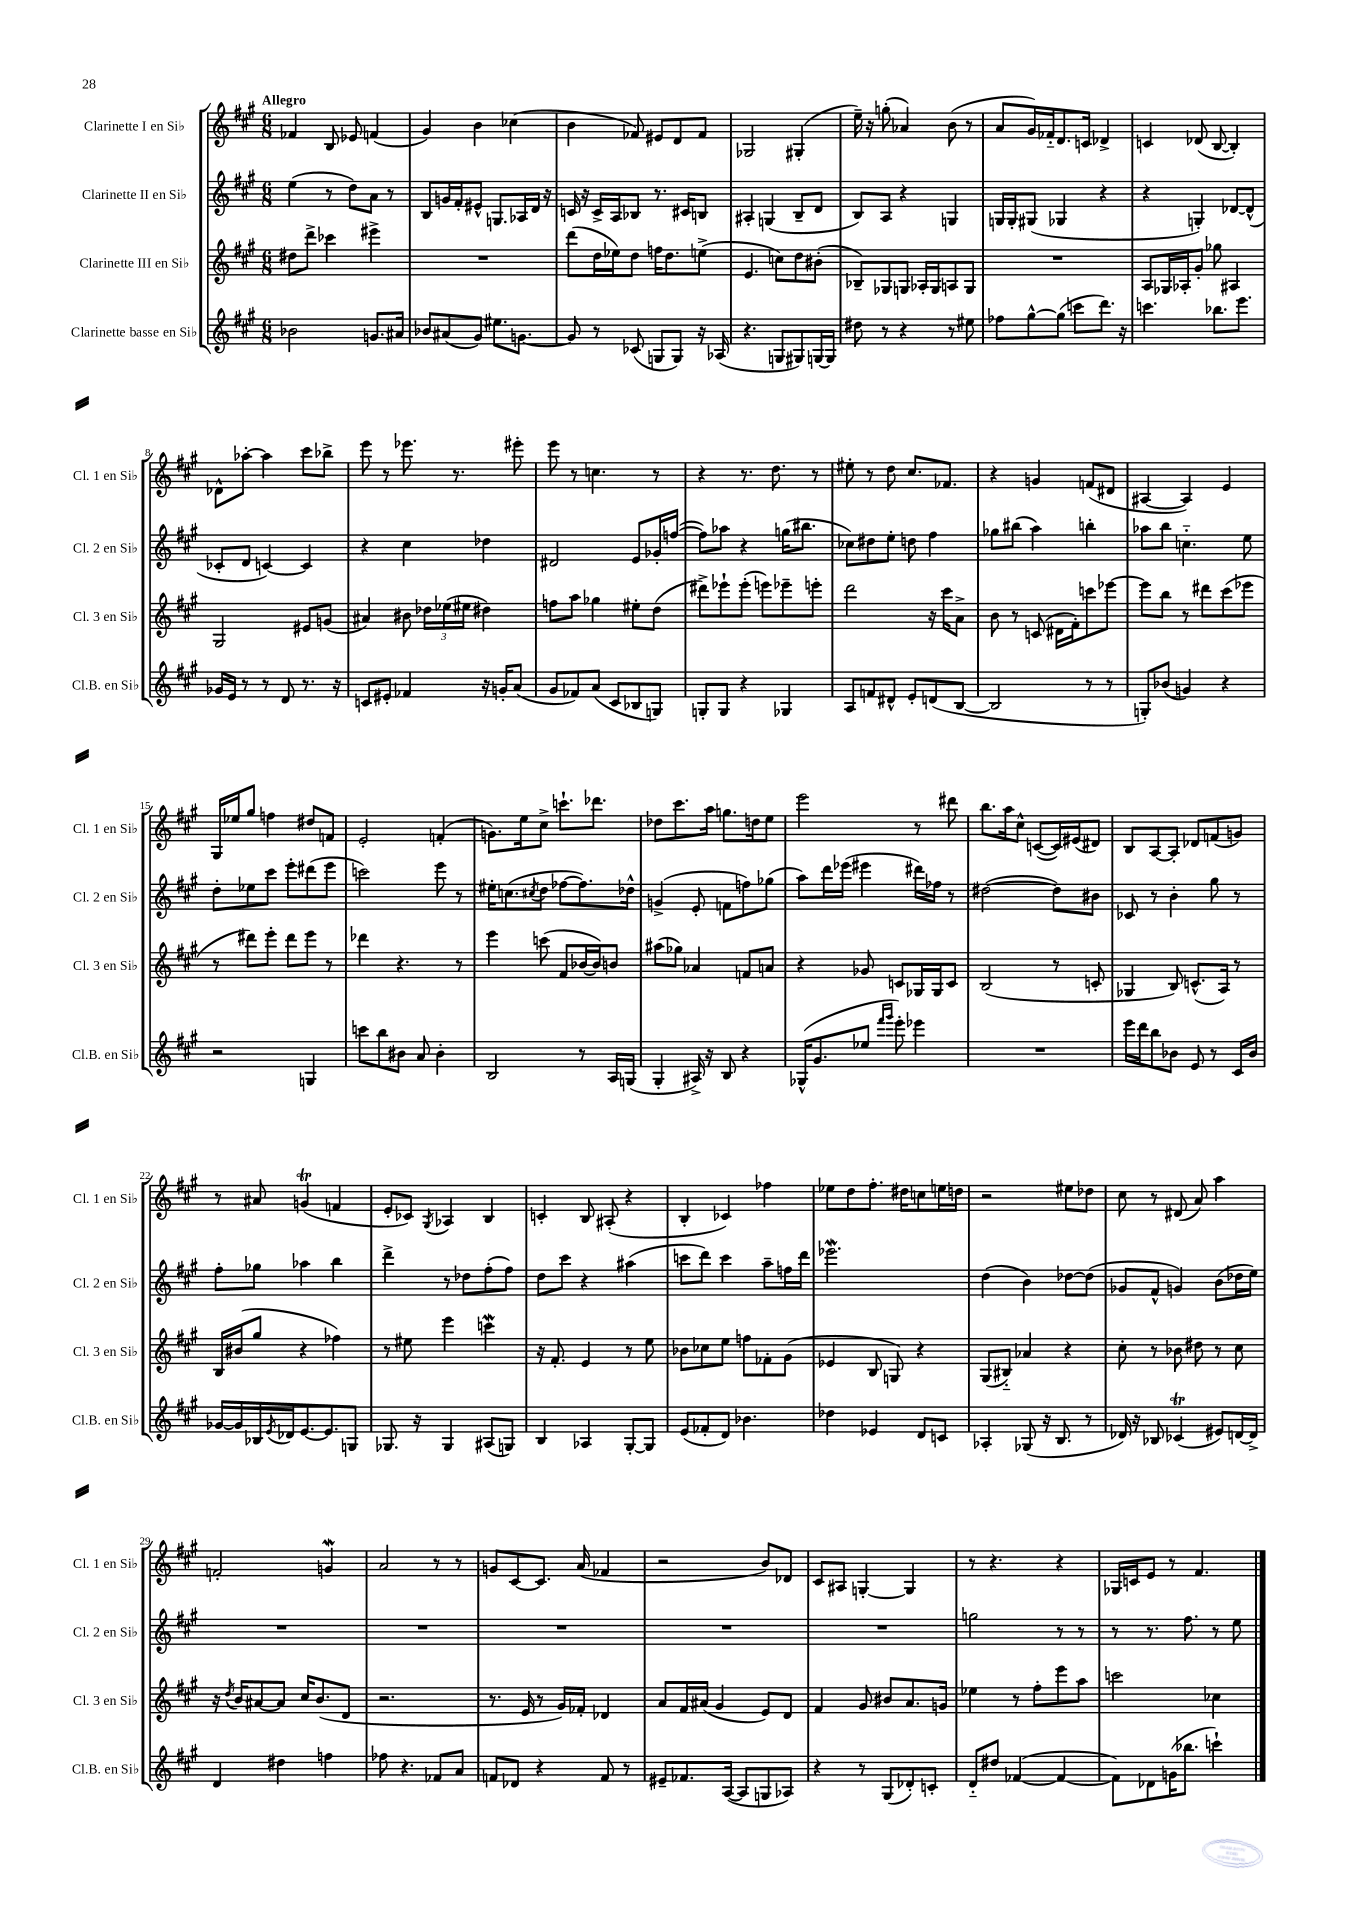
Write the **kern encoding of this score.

**kern	**kern	**kern	**kern
*staff4	*staff3	*staff2	*staff1
*clefG2	*clefG2	*clefG2	*clefG2
*k[f#c#g#]	*k[f#c#g#]	*k[f#c#g#]	*k[f#c#g#]
*M6/8	*M6/8	*M6/8	*M6/8
2b-	8dd#	(4ee	4f-
.	8ddd^	.	.
.	4ccc-	8r	8B
.	.	8dd)	8e-
8.g	4eee#^	8a	(4f
.	.	8r	.
16a#	.	.	.
=	=	=	=
8b-	2.r	8B	4g#)
(8a#	.	16g	.
.	.	16f#'	.
8g#)	.	8e#^^	4b
8.ee#	.	8.G	.
.	.	.	(4cc-
[8.g	.	16A-	.
.	.	16d	.
.	.	16r	.
=	=	=	=
8g]	(8ddd	16c	4b
.	.	16r	.
8r	16dd	16c^	.
.	16ee-)	16A	.
(8c-	8dd	8B-	8f-)
8G	16ff	8.r	8e#
.	8.dd	.	.
8G)	.	.	8d
.	.	16c#	.
16r	(8ee^	8B	8f-
(16A-	.	.	.
=	=	=	=
4.r	4.e	4A#'	2G-
.	.	(4G	.
8G	8cc)	.	.
8G#)	8dd	8B~	(4G#'
[16G	(8b#'	8d	.
16G]	.	.	.
=	=	=	=
8dd#	8B-~)	8B)	16ee~)
.	.	.	16r
8r	8G-	8A	(8gg'
4r	8G	4r	4a-)
.	16A-'	.	.
.	16G	.	.
8r	8A	4G	(8b
8ee#	8G	.	8r
=	=	=	=
8ff-	2.r	16G	8a
.	.	16G'	.
[8gg#^^	.	(8G#	16g#)
.	.	.	16f-'~
(8gg#]	.	4G-	8.d
8ccc	.	.	.
.	.	.	16c
8.ddd)	.	4r	4d-^
16r	.	.	.
=	=	=	=
4.ccc	8A	4r	4c
.	16G-	.	.
.	16A-'	.	.
.	8g#'	4G')	(8d-
8.bb-	8gg-	.	[8B
.	4A#	[8d-	4B'])
8.eee	.	.	.
.	.	(8d-^^]	.
=	=	=	=
16g-	2G#	8c-'	8d-^^
16e	.	.	.
8r	.	8d	[8aa-'
8r	.	[4c)	4aa-]
8d	.	.	.
8.r	8e#	4c]	8ccc#
.	(8g	.	8bb-^
16r	.	.	.
=	=	=	=
8c	4a#)	4r	8eee
8e#'	.	.	8r
4f-	8b#	4cc#	8.eee-
.	24dd-	.	.
.	(24ee-	.	.
.	.	.	8.r
.	24ee#	.	.
16r	4dd#)	4dd-	.
16g'	.	.	.
(8a	.	.	8eee#'
=	=	=	=
8g#	8ff	2d#	8eee
8f-)	8aa	.	8r
(8a	4gg-	.	4.cc
8c#	.	.	.
8B-	8ee#'	8e	.
8G)	(8dd	16g-'	8r
.	.	([16ff	.
=	=	=	=
8G'	8ddd#^)	8ff])	4r
8G	8eee-`	8aa-	.
4r	(8eee-'	4r	8.r
.	8eee)	.	.
.	.	.	8.dd
4G-	8eee-~	(16gg	.
.	.	8.bb#	.
.	8eee'	.	8r
=	=	=	=
8A	2ddd	8cc-)	8ee#'
8f	.	8dd#	8r
8d#^^	.	8ee'	8dd
8e'	.	8dd	8.cc#
(8d	16r	4ff#	.
.	16ccc#	.	8.f-
[8B	8a^	.	.
=	=	=	=
2B]	8b	8gg-	4r
.	8r	(8bb#	.
.	(8c	4aa)	4g
.	16d#	.	.
.	16f#')	.	.
8r	8ccc	4bb'	(8f
8r	[8eee-	.	8d#
=	=	=	=
8G')	8eee-]	8aa-	[4A#
(8b-	8bb	8bb	.
4g)	8r	4.cc'~	4A#])
.	8ddd#	.	.
4r	(8ccc#	.	4e
.	8eee-	8ee	.
=	=	=	=
2r	8r	8dd'	16G#
.	.	.	16ee-
.	8ddd#)	8ee-	8gg#
.	8eee'	8ccc#	4ff
.	8ddd#	8eee'	.
4G	8eee	(8ddd#	8dd#
.	8r	8eee	8f
=	=	=	=
8ccc	4ddd-	2ccc)	2e'
8bb	.	.	.
8b#	4.r	.	.
8a	.	.	.
4b#'	.	8eee	(4f'
.	8r	8r	.
=	=	=	=
2B	4eee	16ee#'	8.g)
.	.	(8.cc	.
.	.	.	16ee
.	.	8qcc#	.
.	(8ccc	8dd	8cc#^
.	8f#	[8ff-	8.ccc`
8r	[16b-	8.ff-])	.
.	16b-])	.	8.ddd-
16A	8b	.	.
(16G	.	16dd-^^	.
=	=	=	=
4G#'	(8aa#	(4g^	8dd-
.	8gg-)	.	8.ccc#
16A#^)	4a-	8e'	.
16r	.	.	16aa
8B	.	8f	8.gg
4r	8f	8ff)	.
.	.	.	16dd
.	8a	(8gg-	8ee
=	=	=	=
(16G-^^	4r	8aa)	2eee
8.g#	.	.	.
.	.	16ddd	.
.	.	(16eee-	.
8ee-	8g-	4eee#	.
16qqfff#	.	.	.
16qqggg#	.	.	.
8eee')	8c	.	.
4eee-	16G-	16ddd#)	8r
.	16G-	16ff-	.
.	8c	8r	8ddd#
=	=	=	=
2.r	(2B	([2dd#	8.bb
.	.	.	16aa
.	.	.	8cc#^^
.	.	.	([8c
.	8r	8dd#])	16c])
.	.	.	(16e#
.	8c'	8b#	8d#)
=	=	=	=
16eee	4G-	8c-	8B
16ddd	.	.	.
8bb	.	8r	[8A
8b-	8B)	4b'	8A']
8e	(8.c^^	.	8d-
8r	.	8gg#	(8f
.	16A)	.	.
16c#	8r	8r	8g)
16b-	.	.	.
=	=	=	=
[16g-	16B	8ff#'	8r
16g-]	(16b#	.	.
16B-	8gg#	8gg-	8a#
8qe	.	.	.
16d-	.	.	.
[8.e	4r	4aa-	(4g
8.e]	.	.	.
.	4ff-)	4bb	4f
8G	.	.	.
=	=	=	=
8.G-	8r	4ddd^	8e'
.	8ee#	.	8c-)
16r	.	.	.
.	.	.	8qG#
4G-	4eee	8r	4A-
.	.	8dd-	.
(8A#	4ccc	(8ff#'	4B
8G)	.	8ff#)	.
=	=	=	=
4B	16r	8dd	4c'
.	8.f#'	.	.
.	.	8ccc#	.
4A-	4e	4r	8B
.	.	.	(8A#'
[8G#'	8r	(4aa#	4r
8G#]	8ee	.	.
=	=	=	=
(8e	8b-	8ccc	4B'
8f-'	8cc-	8ddd)	.
8d)	8ee	4ccc	4c-)
4.b-	8ff	.	.
.	8f-'	8aa~	4ff-
.	(8g#	16ff	.
.	.	16ddd	.
=	=	=	=
4dd-	4e-	2.eee-	8ee-
.	.	.	8dd
4e-	8B	.	8.ff#'
.	8G)	.	.
.	.	.	16dd#
8d	4r	.	8cc
8c	.	.	16ee
.	.	.	16dd
=	=	=	=
4A-'	(8G#	(4dd	2r
.	8B#'~)	.	.
(8G-	4a-	4b)	.
16r	.	.	.
8.B	.	.	.
.	4r	[8dd-	8ee#
8r	.	(8dd-]	8dd-
=	=	=	=
16d-)	8cc#'	8g-	8cc#
16r	.	.	.
8B-	8r	8f#^^	8r
(4c-	8b-	4g)	(8d#
.	8dd#	.	8a)
8e#)	8r	(8b	4aa
[16d	8cc#	16dd-	.
16d^]	.	16ee)	.
=	=	=	=
4d	16r	2.r	2f'
.	8qdd	.	.
.	16b	.	.
.	[8a#	.	.
4dd#	8a#]	.	.
.	16cc#	.	.
.	(8.b	.	.
4ff	.	.	4g
.	8d	.	.
=	=	=	=
8ff-	2.r	2.r	2a
4.r	.	.	.
8f-	.	.	8r
8a	.	.	8r
=	=	=	=
8f	8.r	2.r	8g
8d-	.	.	[8c#
.	16e	.	.
4r	8r	.	8.c#]
.	16g#)	.	.
.	16f-'	.	(16a
8f	4d-	.	4f-
8r	.	.	.
=	=	=	=
8e#~	8a	2.r	2r
8.f-	16f#	.	.
.	(16a#	.	.
.	4g#	.	.
([16A	.	.	.
8A]	.	.	.
8G	8e)	.	8b)
8A-)	8d	.	8d-
=	=	=	=
4r	4f#	2.r	8c#
.	.	.	8A#
8r	8g#	.	[4G'
(8G#	8b#	.	.
8d-')	8.a	.	4G]
8c'	.	.	.
.	16g	.	.
=	=	=	=
8d'~	4ee-	2gg	8r
8dd#	.	.	4.r
([4f-	8r	.	.
.	8ff#'	.	.
4f-_	8eee	8r	4r
.	8aa	8r	.
=	=	=	=
8f-])	2ccc	8r	16G-
.	.	.	16c
8d-	.	8.r	8e
(16g	.	.	8r
8.bb-	.	8.ff#	.
.	.	.	4.f#
4ccc`)	4cc-	8r	.
.	.	8ee	.
==	==	==	==
*-	*-	*-	*-
